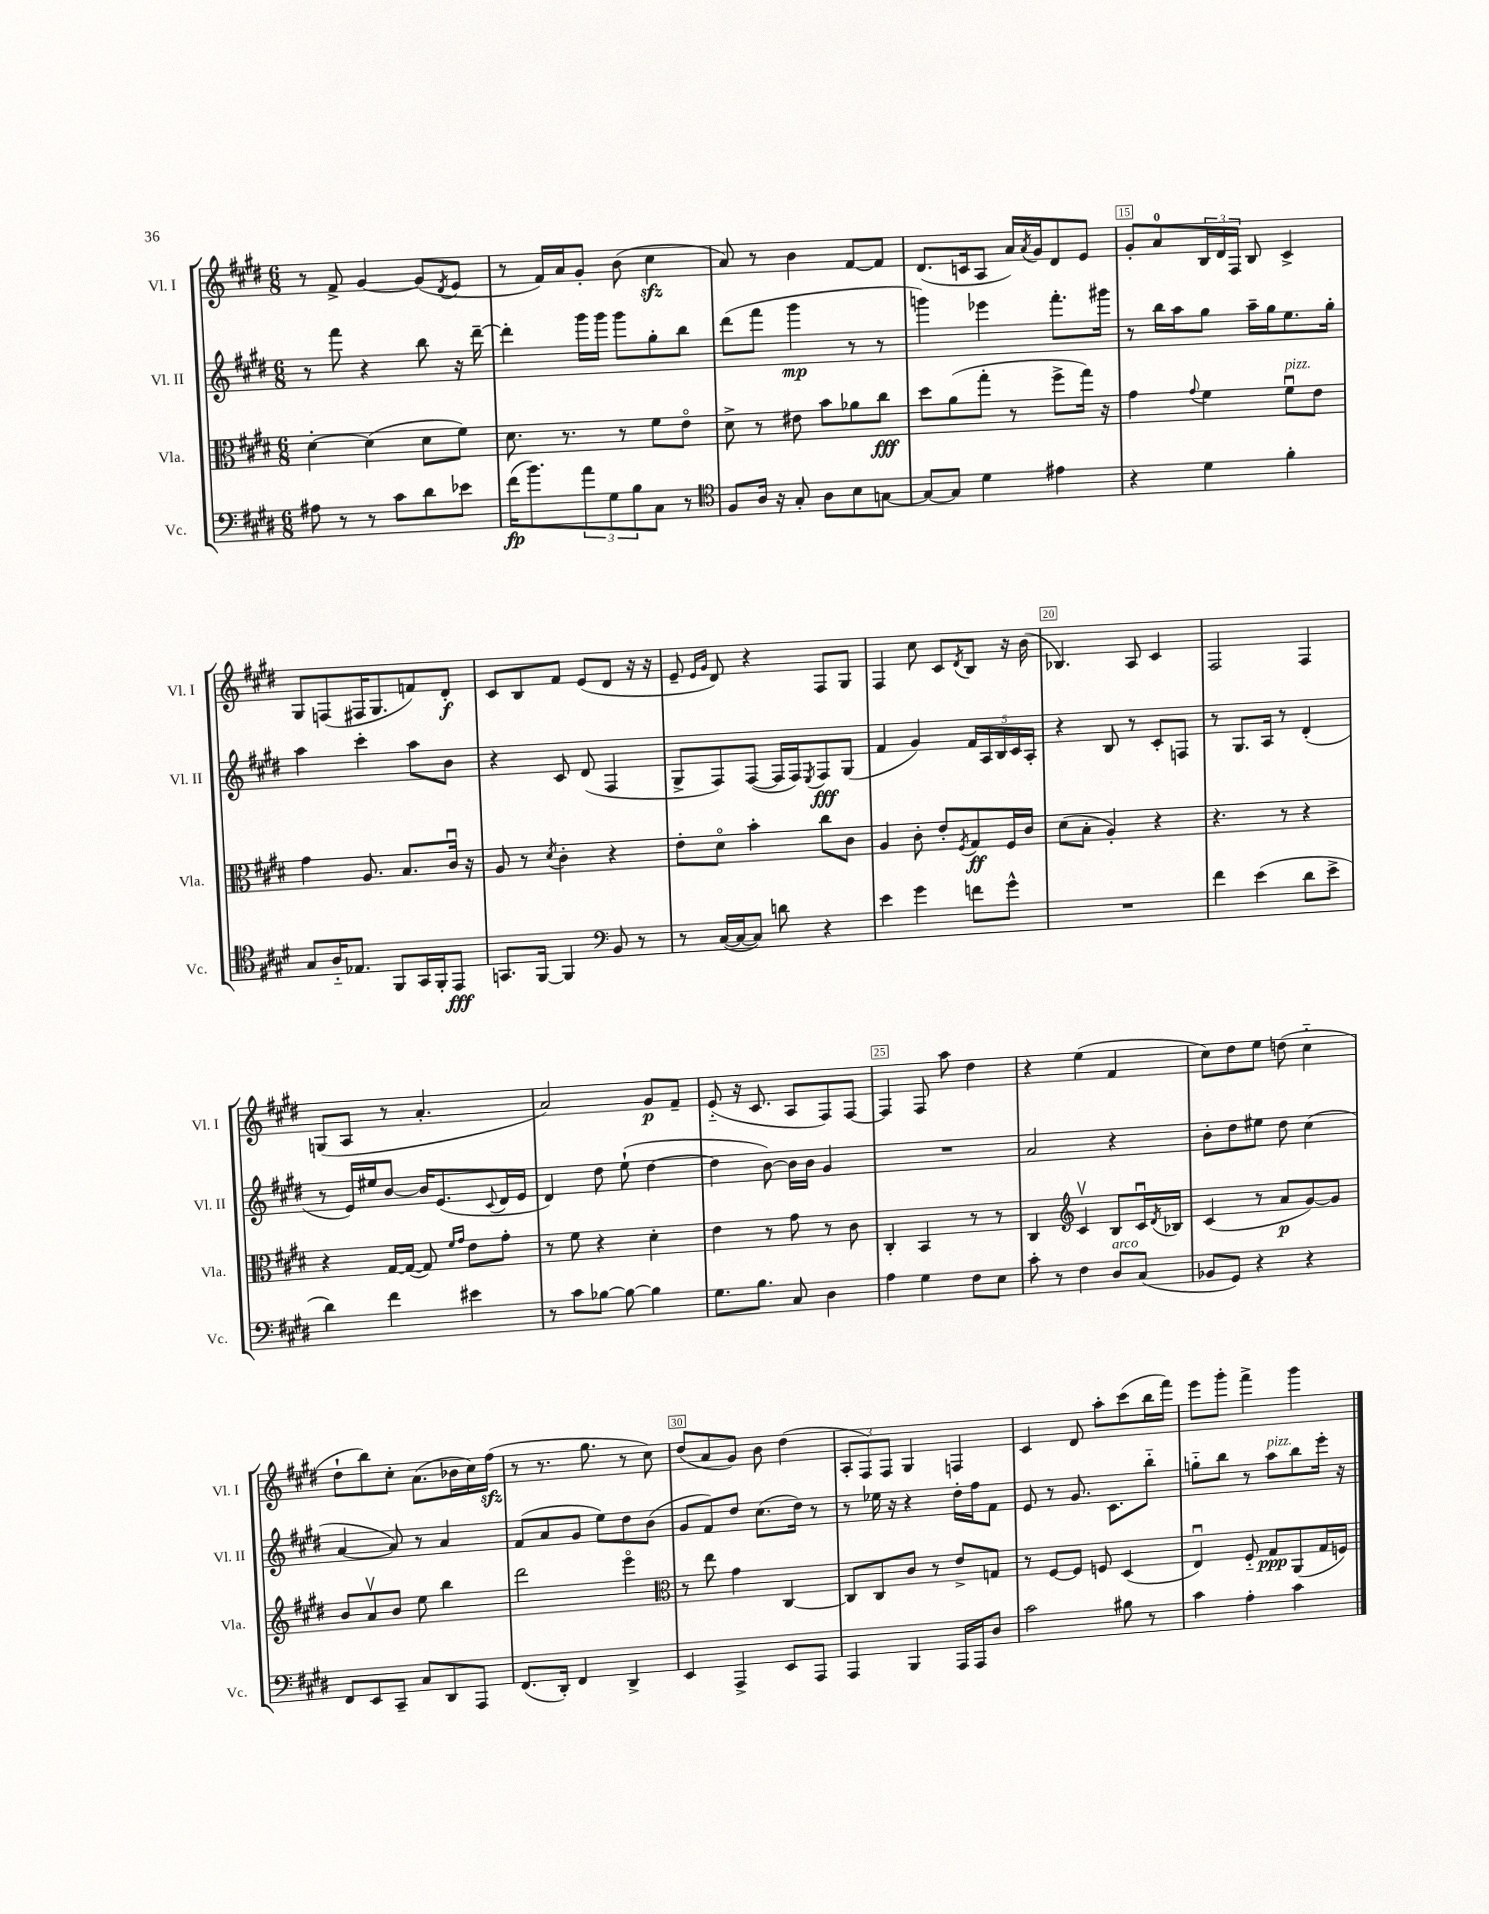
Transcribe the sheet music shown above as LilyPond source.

<<
\new StaffGroup <<
\new Staff = "s0" \with { instrumentName = "Vl. I" shortInstrumentName = "Vl. I" } {
    \clef treble \key e \major \numericTimeSignature \time 6/8
    r8 fis'8-> gis'4~ gis'8( \acciaccatura { dis'8 } e'8 |
    r8 fis'16) a'16 gis'8-. b'8( cis''4\sfz |
    a'8) r8 b'4 fis'8~ fis'8 |
    dis'8.( c'16 a8 a'16) \acciaccatura { a'8 } gis'16 dis'8 e'8 |
    gis'8-. a'8-0 \tuplet 3/2 { b16 dis'16 fis16 } b8 cis'4-> |
    gis8 f8( fis16 gis8. f'8) dis'8-.\f |
    cis'8 b8 fis'8 e'8( dis'8 r16 r16 |
    e'8-- \grace { e'16 gis'16 } dis'8) r4 fis8 gis8 |
    fis4 cis''8 cis'8 \acciaccatura { dis'8 } b8 r16 b'16( |
    bes4.) a8 cis'4 |
    fis2 fis4 |
    g8( a8 r8 a'4.-. |
    a'2) gis'8\p fis'8-- |
    e'8-_( r16 cis'8. a8 fis8) fis8~ |
    fis4 fis8 a''8 dis''4 |
    r4 e''4( fis'4 |
    cis''8) dis''8 e''8 d''8( cis''4-_ |
    dis''8-! b''8) cis''8-. a'8.( bes'16 cis''16) fis''16\sfz( |
    r8 r8. gis''8. r8 cis''8) |
    dis''8( a'8 gis'8) b'8 dis''4( |
    \tuplet 3/2 { a8-. fis8) fis8 } gis4 f4 |
    cis'4 dis'8 a''8-. cis'''8( b''16 fis'''16) |
    e'''8 gis'''8-. fis'''4-> gis'''4 \bar "|." |
}
\new Staff = "s1" \with { instrumentName = "Vl. II" shortInstrumentName = "Vl. II" } {
    \clef treble \key e \major \numericTimeSignature \time 6/8
    r8 fis'''8 r4 b''8 r16 dis'''16~-- |
    dis'''4-. gis'''16 gis'''16 gis'''8 gis''8-. b''8 |
    dis'''8( fis'''8 gis'''4\mp r8 r8 |
    g'''4) ees'''4 fis'''8.-. gis'''16 |
    r8 b''16 a''16 gis''8 a''16-- gis''16 e''8. gis''16-. |
    a''4 cis'''4-. a''8 b'8 |
    r4 cis'8 dis'8( fis4 |
    gis8-> fis8) fis8~( fis16 fis16) \acciaccatura { e8 } fis8\fff gis8( |
    fis'4 gis'4) \tuplet 5/4 { fis'16 a16 b16 cis'16 a16-. } |
    r4 b8 r8 cis'8-. f8 |
    r8 gis8. a16 r8 dis'4-.( |
    r8 e'16) eis''16 b'8~ b'16 e'8.( \appoggiatura { cis'8 } dis'16 e'16 |
    dis'4) dis''8 e''8-!( dis''4~ |
    dis''4 b'8~) b'16 b'16 gis'4 |
    R2. |
    a'2 r4 |
    b'8-. dis''8 eis''8 dis''8 cis''4( |
    a'4~ a'8) r8 a'4 |
    fis'8( a'8 gis'8 e''8) dis''8 b'8( |
    gis'8 fis'8) dis''8 cis''8.( dis''16) r8 |
    r8 ees''16 r16 r4 dis''16-. fis''16 fis'8 |
    e'8 r8 gis'8. cis'8. b''8-_ |
    g''8-_ b''8 r8 a''8^\markup { \italic "pizz." } b''8 e'''16-. r16 \bar "|." |
}
\new Staff = "s2" \with { instrumentName = "Vla." shortInstrumentName = "Vla." } {
    \clef alto \key e \major \numericTimeSignature \time 6/8
    dis'4~-. dis'4( dis'8 fis'8) |
    dis'8. r8. r8 fis'8 e'8\flageolet |
    dis'8-> r8 eis'8 b'8 aes'8 cis''8\fff |
    dis''8 a'8( gis''8-. r8 fis''8-> gis''16) r16 |
    gis'4 \appoggiatura { gis'8 } fis'4 fis'8\downbow^\markup { \italic "pizz." } e'8 |
    gis'4 a8. b8. cis'16\downbow r16 |
    a8 r8 \acciaccatura { dis'8 } cis'4-. r4 |
    e'8-. dis'8\flageolet b'4-. cis''8 cis'8 |
    a4 cis'8-. e'8-. \acciaccatura { fis8 } gis8\ff fis16 cis'16 |
    dis'8( b8-. a4-.) r4 |
    r4. r8 r4 |
    r4 gis16~ gis16~( gis8) \grace { fis'16 gis'16 } e'8 gis'8-. |
    r8 fis'8 r4 dis'4-. |
    e'4 r8 gis'8 r8 cis'8 |
    cis4-. b,4 r8 r8 |
    cis4 \clef treble cis'4\upbow b8 cis'16\downbow \acciaccatura { dis'8 } bes16 |
    cis'4( r8 a'8\p gis'8~) gis'8 |
    b'8 a'8\upbow b'8 e''8 b''4 |
    dis'''2 e'''4\flageolet |
    \clef alto r8 e''8 gis'4 cis4~ |
    cis8 cis8 cis'8 r8 e'8-> g8 |
    r8 fis8~ fis8 f8 dis4( |
    e4\downbow) fis8-_ gis8\ppp a,8( gis16 f16) \bar "|." |
}
\new Staff = "s3" \with { instrumentName = "Vc." shortInstrumentName = "Vc." } {
    \clef bass \key e \major \numericTimeSignature \time 6/8
    ais8 r8 r8 cis'8 dis'8 ees'8 |
    fis'16\fp( b'8.) \tuplet 3/2 { a'8 gis8 b8 } cis8 r8 |
    \clef tenor fis8 a16 r16 gis8-. a8 b8 g8~ |
    g8~ g8 dis'4 eis'4 |
    r4 dis'4 fis'4-. |
    gis8 a16-_ ees8. fis,8 gis,16 fis,16-. e,8\fff |
    g,8. fis,16~ fis,4 \clef bass b,8 r8 |
    r8 cis16~( cis16~ cis8) d'8 r4 |
    e'4 gis'4 f'8 gis'8-^ |
    R2. |
    fis'4 e'4( dis'8 e'8-> |
    dis'4) fis'4 eis'4 |
    r8 cis'8 bes8~ bes8~ bes4 |
    gis8. b8. cis8 dis4 |
    a4 gis4 fis8 e8 |
    cis'8-. r8 fis4 dis8^\markup { \italic "arco" } cis8( |
    bes,8 gis,8) r4 r4 |
    fis,8 e,8 cis,8-- cis8 dis,8 a,,8 |
    fis,8.( dis,16-.) fis,4 dis,4-> |
    e,4 a,,4-> e,8 a,,8 |
    a,,4 b,,4 a,,16 a,,16 dis8 |
    cis'2 bis8 r8 |
    cis'4 a4-. cis'4 \bar "|." |
}
>>
>>
\layout { \context { \Score currentBarNumber = #11 \override BarNumber.break-visibility = ##(#f #t #t) barNumberVisibility = #(every-nth-bar-number-visible 5) \override BarNumber.stencil = #(make-stencil-boxer 0.1 0.3 ly:text-interface::print) } }
